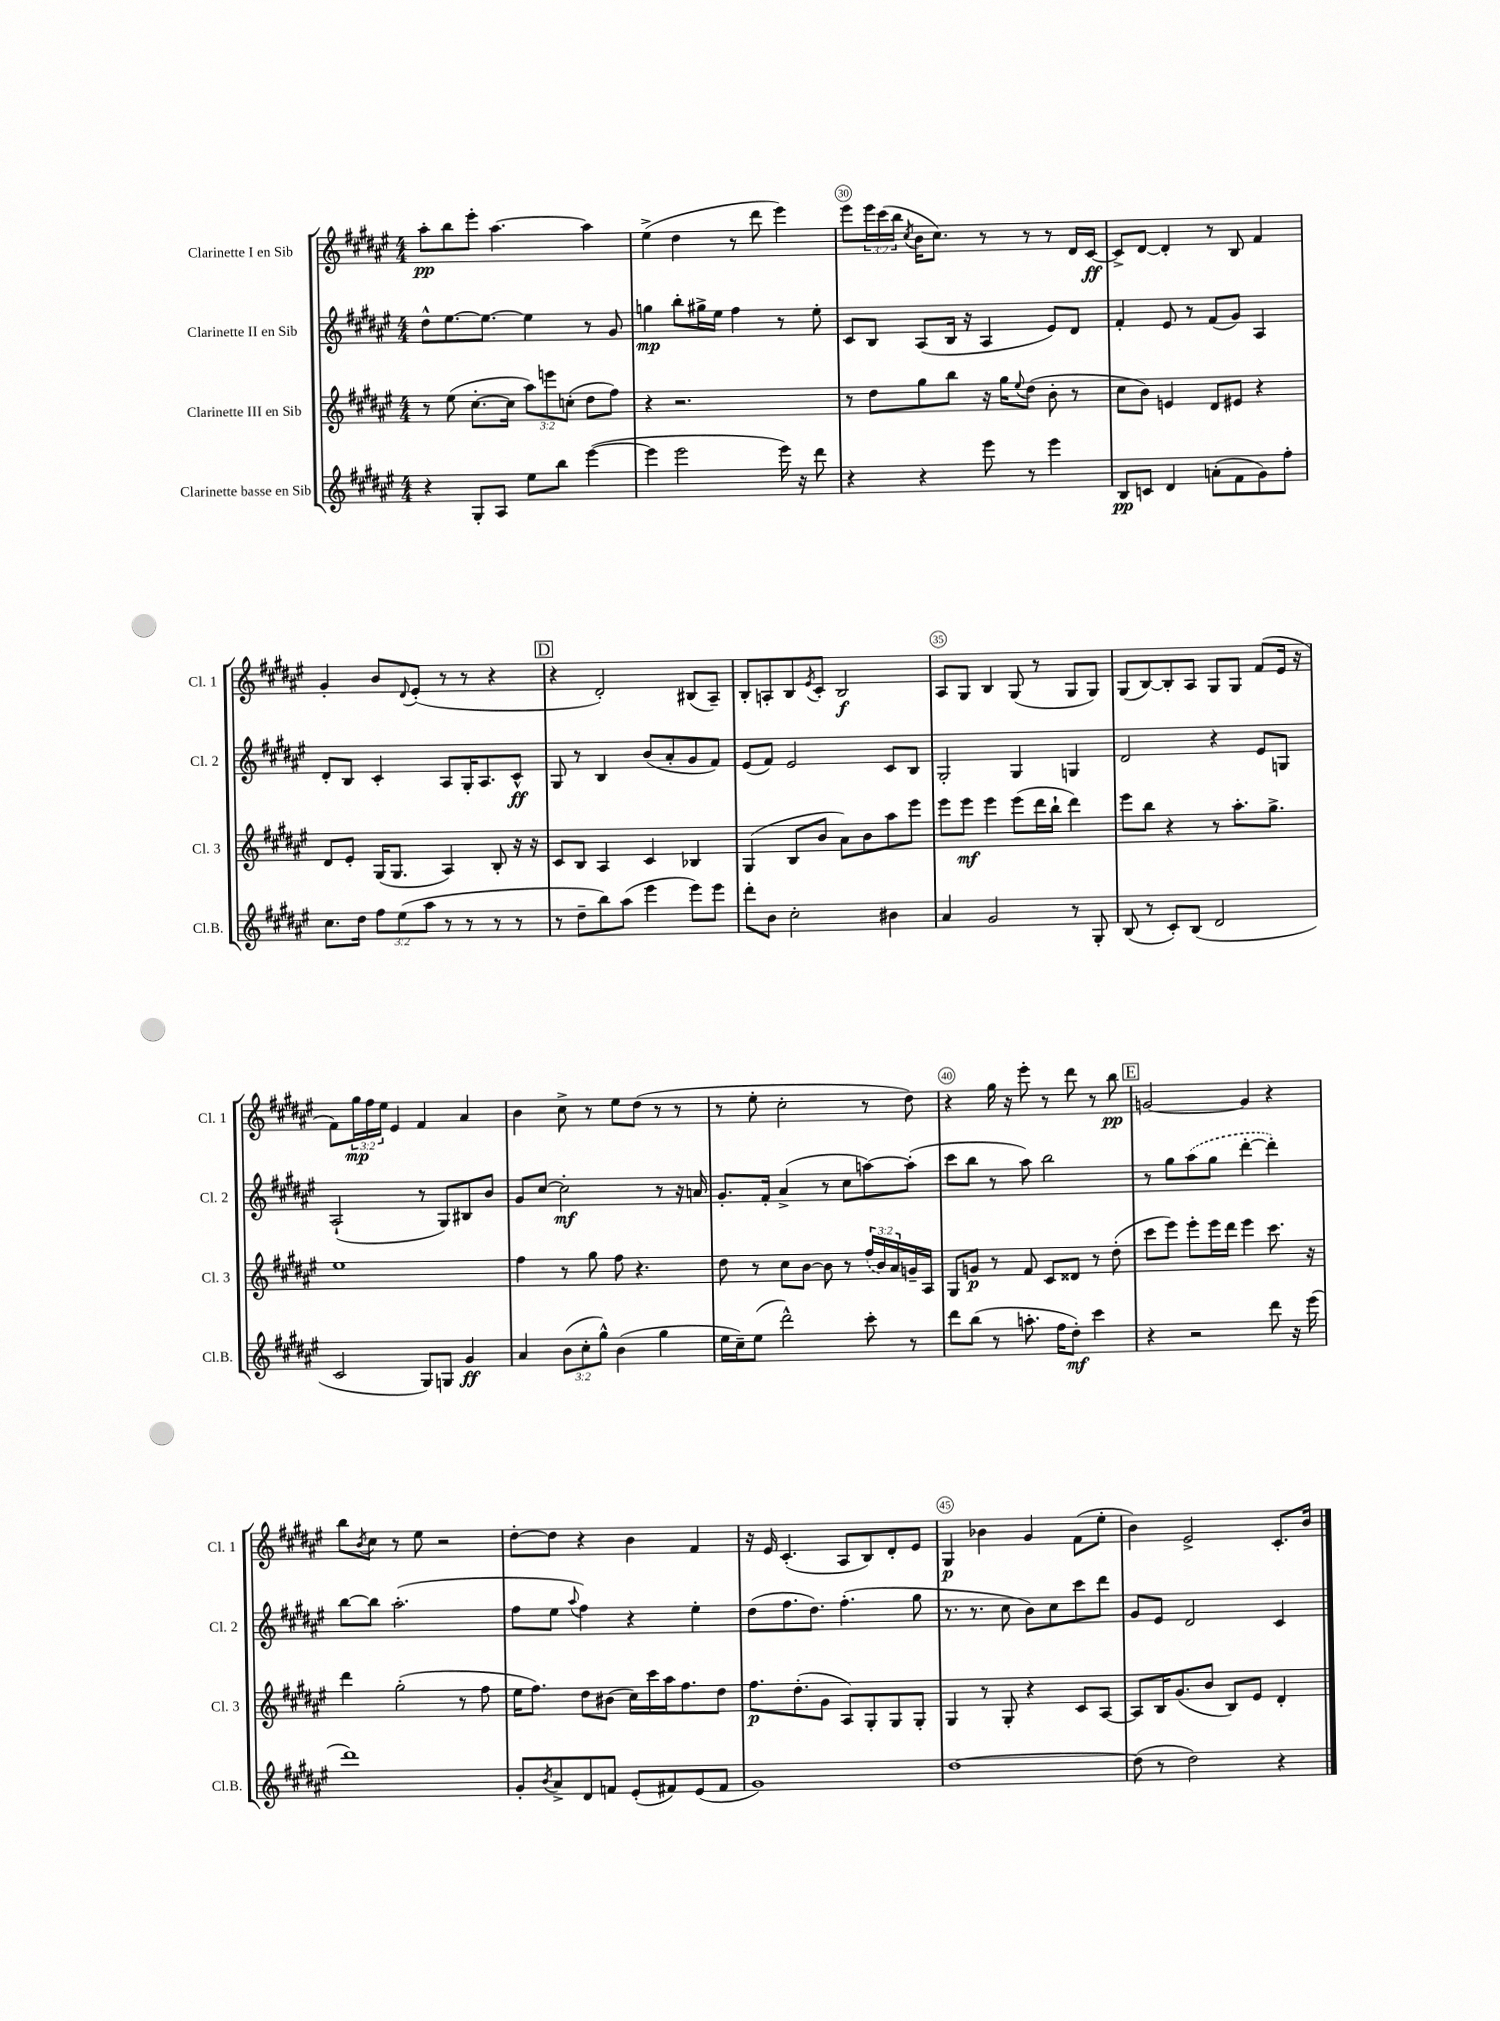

**kern	**dynam	**kern	**dynam	**kern	**dynam	**kern	**dynam
*part4	*part4	*part3	*part3	*part2	*part2	*part1	*part1
*staff4	*staff4	*staff3	*staff3	*staff2	*staff2	*staff1	*staff1
*I"Clarinette basse en Sib	*	*I"Clarinette III en Sib	*	*I"Clarinette II en Sib	*	*I"Clarinette I en Sib	*
*I'Cl.B.	*	*I'Cl. 3	*	*I'Cl. 2	*	*I'Cl. 1	*
*clefG2	*	*clefG2	*	*clefG2	*	*clefG2	*
*k[f#c#g#d#a#e#]	*	*k[f#c#g#d#a#e#]	*	*k[f#c#g#d#a#e#]	*	*k[f#c#g#d#a#e#]	*
*M4/4	*	*M4/4	*	*M4/4	*	*M4/4	*
=28	=28	=28	=28	=28	=28	=28	=28
4r	.	8r	.	8dd#^^\L	.	8aa#'\L	pp
.	.	(8ee#\	.	[8.ee#\	.	8bb\	.
8G#'/L	.	[8.cc#'\L	.	.	.	8eee#'\J	.
.	.	.	.	8.ee#\J_	.	.	.
8A#/J	.	.	.	.	.	[4.aa#\	.
.	.	16cc#\Jk]	.	.	.	.	.
8ee#\L	.	12aa#\L)	.	4ee#\]	.	.	.
.	.	12eeen\	.	.	.	.	.
8bb\J	.	.	.	.	.	.	.
.	.	(12ccn'\J	.	.	.	.	.
([4eee#\	.	8dd#\L	.	8r	.	4aa#\]	.
.	.	8ff#\J)	.	8g#/	.	.	.
=29	=29	=29	=29	=29	=29	=29	=29
4eee#\]	.	4r	.	4ggn\	mp	(4ee#^\	.
2eee#\	.	2.r	.	8bb'\L	.	4dd#\	.
.	.	.	.	16gg#X^\L	.	.	.
.	.	.	.	16ee#\JJ	.	.	.
.	.	.	.	4ff#\	.	8r	.
.	.	.	.	.	.	8ddd#\	.
16eee#\)	.	.	.	8r	.	4eee#\)	.
16r	.	.	.	.	.	.	.
8ddd#\	.	.	.	8ee#'\	.	.	.
=30	=30	=30	=30	=30	=30	=30	=30
4r	.	8r	.	8c#/L	.	8eee#\L	.
.	.	8dd#\L	.	8B/J	.	24eee#\L	.
.	.	.	.	.	.	(24ccc#\	.
.	.	.	.	.	.	24bb\JJ	.
.	.	.	.	.	.	8qcc#/	.
4r	.	8gg#\	.	(8A#/L	.	16b\KL	.
.	.	.	.	.	.	8.cc#\J)	.
.	.	8bb\J	.	16B/Jk	.	.	.
.	.	.	.	16r	.	.	.
8eee#\	.	16r	.	4A#/	.	8r	.
.	.	16gg#\KL	.	.	.	.	.
.	.	8qqee#/	.	.	.	.	.
8r	.	(8dd#\J	.	.	.	8r	.
4eee#\	.	8b'\	.	8e#/L)	.	8r	.
.	.	8r	.	8d#/J	.	16d#/LL	.
.	.	.	.	.	.	[16c#/JJ	ff
=31	=31	=31	=31	=31	=31	=31	=31
8B/L	pp	8cc#\L	.	4f#'/	.	8c#^/L]	.
8cn/J	.	8b\J)	.	.	.	[8d#/J	.
4d#/	.	4en/	.	8e#/	.	4d#'/]	.
.	.	.	.	8r	.	.	.
(8an'\L	.	8d#/L	.	(8f#/L	.	8r	.
8f#\	.	8e#X/J	.	8g#/J)	.	8B/	.
8g#\)	.	4r	.	4A#/	.	4f#/	.
8ff#'\J	.	.	.	.	.	.	.
!!LO:LB:g=z
=32	=32	=32	=32	=32	=32	=32	=32
8.cc#\L	.	8d#/L	.	8d#'/L	.	4g#'/	.
.	.	8e#'/J	.	8B/J	.	.	.
16dd#\Jk	.	.	.	.	.	.	.
12ff#\L	.	(16G#/KL	.	4c#'/	.	8b/L	.
.	.	8.G#/J	.	.	.	.	.
(12ee#\	.	.	.	.	.	.	.
.	.	.	.	.	.	8qqd#/	.
.	.	.	.	.	.	(8e#'/J	.
12aa#\J	.	.	.	.	.	.	.
8r	.	4A#/)	.	8A#/L	.	8r	.
8r	.	.	.	16G#'/K	.	8r	.
.	.	.	.	8.A#/	.	.	.
8r	.	8B'/	.	.	.	4r	.
8r	.	16r	.	8c#^^/J	ff	.	.
.	.	16r	.	.	.	.	.
!!LO:REH:place=s1:t=D
=33	=33	=33	=33	=33	=33	=33	=33
8r	.	8c#/L	.	8G#/	.	4r	.
8dd#~\L	.	8B/J	.	8r	.	.	.
8bb\)	.	4A#/	.	4B/	.	2d#'/)	.
(8aa#\J	.	.	.	.	.	.	.
4eee#\	.	4c#/	.	(8b/L	.	.	.
.	.	.	.	8a#'/	.	.	.
8eee#\L)	.	4B-X/	.	8g#/	.	(8B#X/L	.
8eee#\J	.	.	.	8f#/J)	.	8A#~/J)	.
=34	=34	=34	=34	=34	=34	=34	=34
8ddd#'\L	.	(4G#/	.	(8e#/L	.	8B'/L	.
8b\J	.	.	.	8f#/J)	.	8An'/	.
2cc#'\	.	8B/L	.	2e#/	.	8B/	.
.	.	.	.	.	.	8qe#/	.
.	.	8b/J	.	.	.	8c#'/J	.
.	.	8a#\L)	.	.	.	2B/	f
.	.	8b\	.	.	.	.	.
4b#X\	.	8aa#\	.	8c#/L	.	.	.
.	.	8eee#\J	.	8B/J	.	.	.
=35	=35	=35	=35	=35	=35	=35	=35
4a#/	.	8eee#\L	.	2G#'/	.	8A#/L	.
.	.	8eee#\J	mf	.	.	8G#/J	.
2g#/	.	4eee#\	.	.	.	4B/	.
.	.	(8eee#\L	.	4G#/	.	(8G#/	.
.	.	16ddd#\L	.	.	.	8r	.
.	.	16bb`\JJ	.	.	.	.	.
8r	.	4ddd#\)	.	4Gn/	.	8G#/L	.
8G#'/	.	.	.	.	.	8G#/J)	.
=36	=36	=36	=36	=36	=36	=36	=36
(8B/	.	8eee#\L	.	2d#/	.	(8G#/L	.
8r	.	8bb\J	.	.	.	[8B/)	.
8c#'/L)	.	4r	.	.	.	8B'/]	.
(8B/J	.	.	.	.	.	8A#/J	.
2d#/	.	8r	.	4r	.	8G#/L	.
.	.	8.aa#'\L	.	.	.	8G#/J	.
.	.	.	.	8e#/L	.	(8f#/L	.
.	.	8.gg#^\J	.	.	.	.	.
.	.	.	.	8Gn/J	.	16e#/Jk	.
.	.	.	.	.	.	16r	.
!!LO:LB:g=z
=37	=37	=37	=37	=37	=37	=37	=37
2c#/	.	1ee#	.	(2A#`/	.	8f#\L)	.
.	.	.	.	.	.	24gg#\L	mp
.	.	.	.	.	.	24ff#\	.
.	.	.	.	.	.	24ee#\JJ	.
.	.	.	.	.	.	4e#/	.
8G#/L)	.	.	.	8r	.	4f#/	.
8Gn/J	.	.	.	8G#/L)	.	.	.
4g#/	ff	.	.	8B#X/	.	4a#/	.
.	.	.	.	8b/J	.	.	.
=38	=38	=38	=38	=38	=38	=38	=38
4a#/	.	4ff#\	.	8g#/L	.	4b\	.
.	.	.	.	[8cc#/J	.	.	.
(12b\L	.	8r	.	2cc#'\]	mf	8cc#^\	.
12cc#'\	.	.	.	.	.	.	.
.	.	8gg#\	.	.	.	8r	.
12gg#^^\J)	.	.	.	.	.	.	.
(4b\	.	8ff#\	.	.	.	8ee#\L	.
.	.	4.r	.	.	.	(8dd#\J	.
4gg#\	.	.	.	8r	.	8r	.
.	.	.	.	16r	.	8r	.
.	.	.	.	16an/	.	.	.
=39	=39	=39	=39	=39	=39	=39	=39
16ee#\LL	.	8dd#\	.	8.g#'/L	.	8r	.
16cc#~\J)	.	.	.	.	.	.	.
(8ee#\J	.	8r	.	.	.	8ee#'\	.
.	.	.	.	16f#'/Jk	.	.	.
2ddd#^^\)	.	8cc#\L	.	(4a#^/	.	2cc#'\	.
.	.	[8b\J	.	.	.	.	.
.	.	8b\]	.	8r	.	.	.
.	.	8r	.	8cc#\L	.	.	.
8ccc#'\	.	(24ff#/LL	.	[8aan\)	.	8r	.
.	.	24b/)	.	.	.	.	.
.	.	24a#/	.	.	.	.	.
8r	.	16gn~/	.	(8aa'\J]	.	8dd#\)	.
.	.	16A#/JJ	.	.	.	.	.
=40	=40	=40	=40	=40	=40	=40	=40
8ddd#\L	.	8G#/L	.	8ccc#\L	.	4r	.
(8bb\J	.	8gn/J	p	8bb\J	.	.	.
8r	.	8r	.	8r	.	16gg#\	.
.	.	.	.	.	.	16r	.
8.aan'\	.	8f#/	.	8aa#\)	.	8eee#'\	.
.	.	8c#/L	.	2bb\	.	8r	.
16ff#\KL	.	.	.	.	.	.	.
8dd#'\J)	mf	8d##X/J	.	.	.	8ddd#\	.
4ccc#\	.	8r	.	.	.	8r	.
.	.	(8dd#'\	.	.	.	8bb\	pp
!!LO:REH:place=s1:t=E
=41	=41	=41	=41	=41	=41	=41	=41
4r	.	8ccc#\L	.	8r	.	[2gn/	.
.	.	8eee#\J)	.	8gg#\L	.	.	.
2r	.	8eee#'\L	.	(8aa#\	.	.	.
.	.	16eee#\L	.	8gg#\J	.	.	.
.	.	16ddd#\JJ	.	.	.	.	.
.	.	4eee#\	.	[4ddd#'\	.	4g/]	.
8ddd#\	.	8.ccc#\	.	4ddd#'\])	.	4r	.
16r	.	.	.	.	.	.	.
(16eee#\	.	16r	.	.	.	.	.
!!LO:LB:g=z
=42	=42	=42	=42	=42	=42	=42	=42
1ddd#)	.	4ddd#\	.	[8bb\L	.	8bb\L	.
.	.	.	.	.	.	8qb/	.
.	.	.	.	8bb\J]	.	8cc#\J	.
.	.	(2gg#'\	.	(2.aa#'\	.	8r	.
.	.	.	.	.	.	8ee#\	.
.	.	.	.	.	.	2r	.
.	.	8r	.	.	.	.	.
.	.	8ff#\	.	.	.	.	.
=43	=43	=43	=43	=43	=43	=43	=43
8g#'/L	.	16ee#\KL	.	8ff#\L	.	[8dd#'\L	.
.	.	8.ff#\J)	.	.	.	.	.
8qb/	.	.	.	.	.	.	.
8a#^/	.	.	.	8ee#\J	.	8dd#\J]	.
.	.	.	.	8qqaa#/	.	.	.
8d#/	.	8dd#\L	.	4ff#\)	.	4r	.
8fn/J	.	(8b#X\J	.	.	.	.	.
(8e#'/L	.	16cc#\LL)	.	4r	.	4b\	.
.	.	16ccc#\	.	.	.	.	.
8f#X/)	.	16aa#\J	.	.	.	.	.
.	.	8.ff#\	.	.	.	.	.
(8e#/	.	.	.	4ee#'\	.	4f#/	.
8f#/J	.	8dd#\J	.	.	.	.	.
=44	=44	=44	=44	=44	=44	=44	=44
1g#)	.	8.ff#\L	p	(8dd#\L	.	16r	.
.	.	.	.	.	.	16e#/	.
.	.	.	.	8.ff#\	.	(4.c#'/	.
.	.	(8.dd#'\	.	.	.	.	.
.	.	.	.	8.dd#\J)	.	.	.
.	.	8g#\J	.	.	.	.	.
.	.	8A#/L)	.	(4.ff#'\	.	8A#/L	.
.	.	8G#'/	.	.	.	8B/)	.
.	.	8G#/	.	.	.	8d#'/	.
.	.	8G#'/J	.	8gg#\	.	8e#/J	.
=45	=45	=45	=45	=45	=45	=45	=45
[1dd#	.	4G#/	.	8.r	.	4G#/	p
.	.	.	.	8.r	.	.	.
.	.	8r	.	.	.	4b-X\	.
.	.	8G#'/	.	8cc#\	.	.	.
.	.	4r	.	8b\L)	.	4g#/	.
.	.	.	.	8cc#\	.	.	.
.	.	8c#/L	.	8ccc#\	.	(8f#\L	.
.	.	[8A#/J	.	8ddd#\J	.	8ee#'\J	.
=46	=46	=46	=46	=46	=46	=46	=46
(8dd#\]	.	8A#/L]	.	8g#/L	.	4b\)	.
8r	.	16B/K	.	8e#/J	.	.	.
.	.	(8.g#/	.	.	.	.	.
2dd#\)	.	.	.	2d#/	.	2e#^/	.
.	.	8b/J	.	.	.	.	.
.	.	8B/L)	.	.	.	.	.
.	.	8e#/J	.	.	.	.	.
4r	.	4d#'/	.	4c#/	.	8.c#'/L	.
.	.	.	.	.	.	16b/Jk	.
==	==	==	==	==	==	==	==
*-	*-	*-	*-	*-	*-	*-	*-
